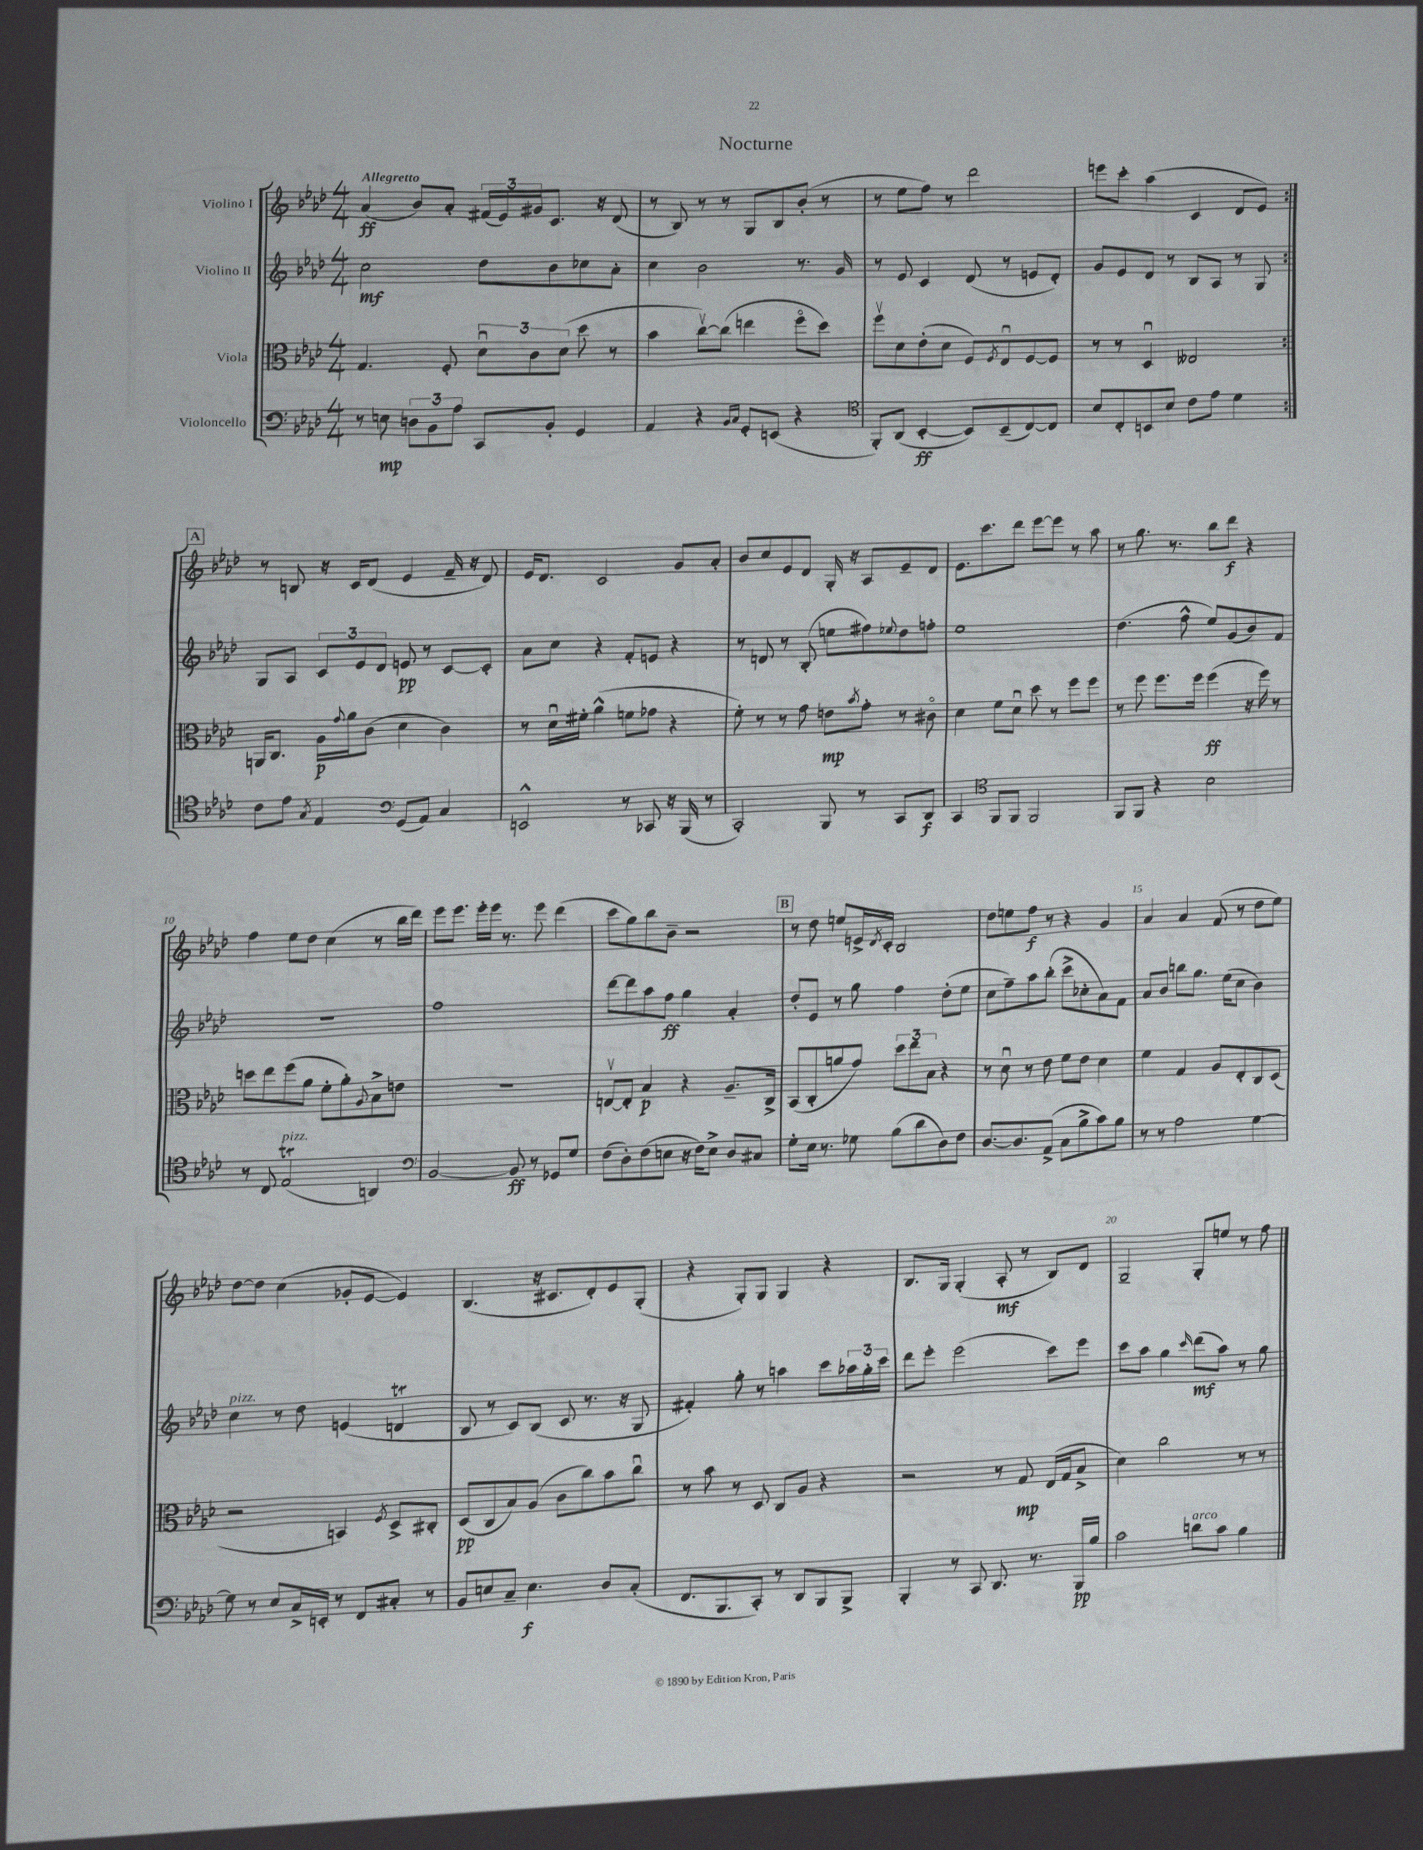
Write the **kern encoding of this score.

**kern	**kern	**kern	**kern
*staff4	*staff3	*staff2	*staff1
*clefF4	*clefC3	*clefG2	*clefG2
*k[b-e-a-d-]	*k[b-e-a-d-]	*k[b-e-a-d-]	*k[b-e-a-d-]
*M4/4	*M4/4	*M4/4	*M4/4
8r	4.G/	2cc\	(4a-/
8E\	.	.	.
12D\L	.	.	8b-/L)
12BB-\	.	.	.
.	8F'/	.	8a-'/J
12A-\J	.	.	.
8CC/L	12d-u\L	8dd-\L	(24f#/LL
.	.	.	24e-/)
.	12c\	.	24g#/J
8BB-'/J	.	8b-\	8.c/J
.	(12d-\J	.	.
4GG/	8dd-\	8cc-\	.
.	.	.	16r
.	8r	8a-'\J	(8d-/
=	=	=	=
4AA-/	4b-\	4cc\	8r
.	.	.	8B-/)
4r	[8ccv\L)	2b-\	8r
.	(8cc\]J	.	8r
16qqBB-/LL	.	.	.
16qqC/JJ	.	.	.
8GG'/L	4ee\	.	8G/L
(8EE/J	.	.	8B-/
4r	8ffo\L	8.r	(8b-'/J
.	8dd-\J)	.	8r
.	.	16g/	.
=	=	=	=
*clefC4	*	*	*
8FF'/L)	8ffv\L	8r	8r
(8AA-/J	8d-\	8e-/	8ee-\L
[4BB-'/	(8e-'\	4c/	8ff\J)
.	8d-\J	.	8r
8BB-/]L)	8F/L)	(8d-/	2ddd-\
.	8qF/	.	.
(8BB-~/	8E-u/	8r	.
[8C/)	[8F/	8e/L	.
8C/]J	8F/]J	8d-'/J)	.
=	=	=	=
8B-/L	8r	8g/L	8eee\L
8C'/	8r	8e-/	8ccc'\J
8BB/	4D-u/	8d-/J	(4aa-\
8B-/J	.	8r	.
8c\L	2E--/	8B-/L	4c/
8e-\J	.	8A-/J	.
4d-\	.	8r	8d-/L
.	.	8G/	8e-/J)
=:|!	=:|!	=:|!	=:|!
8c\L	16AA/LK	8G/L	8r
.	8.C/J	.	.
8e-\J	.	8A-/J	8B/
8qG/	.	.	.
4E-/	16A-\LL	12c/L	16r
.	8qqg/	.	.
.	16a-\J	.	16c/LK
.	.	12e-/	.
.	(8c\J	.	(8d-/J
.	.	12d-/J	.
*clefF4	*	*	*
(8GG/L	4d-\	8e/	4e-/
8AA-/J)	.	8r	.
4C/	4c\)	[8c/L	16f~/
.	.	.	16r
.	.	8c'/]J	8d-/)
=	=	=	=
2EE^^/	8r	8a-\L	16e-/LK
.	.	.	8.d-/J
.	16d-u\LL	8cc\J	.
.	16f#'\JJ	.	.
.	(4a-^^\	4r	2c/
8r	8f\L	8f'/L	.
8CC-/	8g-\J	8e/J	.
16r	4r	4r	8g/L
(16BBB-/	.	.	.
8r	.	.	8a-'/J
=	=	=	=
2CC'/)	8f'\)	8r	8b-/L
.	8r	8d/	8cc/
.	8r	8r	8e-/
.	8g\	(8B-'/	8d-/J
8BBB-/	8e\L	8ee\L	16G'/
.	.	.	16r
.	8qb-/	.	.
8r	8g'\J	8ff#\)	8A-/L
.	.	8qqee-/	.
8CC/L	8r	8dd-\	8e-~/
8DD-/J	8c#o\	8ff'\J	8d-/J
=	=	=	=
4CC/	4d-\	1ee-	8.e-\L
.	.	.	8.ccc\
*clefC4	*	*	*
8FF/L	8f\L	.	.
8FF/J	8d-u\J	.	8ddd-\J
2FF/	8dd-\	.	[8eee-\L
.	8r	.	8eee-\]J
.	8ff\L	.	8r
.	8ff\J	.	8aa-\
=	=	=	=
8FF/L	8r	(4.dd-\	8r
8FF/J	8ff\	.	8.gg\
4r	8.ff\L	.	.
.	.	.	8.r
.	.	8ff^^\	.
.	16ff\Jk	.	.
2B-\	(4ff\	8ee-/L)	8bb-\L
.	.	(8g/	8ddd-\J
.	16r	8b-/)	4r
.	16ff\)	.	.
.	8r	8f/J	.
=	=	=	=
8r	8dd\L	1r	4ff\
8C/	8ee-\	.	.
(2E-/	(8ff\	.	8ee-\L
.	8a-\J	.	8dd-\J
.	8f'\L	.	(4cc\
.	8a-'\)	.	.
.	8qqA-/	.	.
4AA/)	8B-^\	.	8r
.	8e\J	.	16bb-\LL
.	.	.	16ddd-\JJ)
=	=	=	=
*clefF4	*	*	*
[2BB-/	1r	1ff	8eee-\L
.	.	.	8.eee-\J
.	.	.	16eee-'\LL
.	.	.	16eee-\JJ
.	.	.	8.r
8BB-/]	.	.	.
8r	.	.	8eee-\
8GG-/L	.	.	(4ddd-\
8G/J	.	.	.
=	=	=	=
(8F\L	[8Ev/L	[8ddd-\L	8ccc\L
8D-'\)	8E'/]J	8ddd-\]	8gg\)
(8F\	4B-/	8aa-\	8bb-\
8E\J	.	8ff\J	8b-~\J
16r	4r	4gg\	2r
16F\LK)	.	.	.
8E^\J	.	.	.
8D-/L	8.A-~/L	4a-'/	.
8C#/J	.	.	.
.	16C^/Jk	.	.
=	=	=	=
8G'\L	(8BB-/L	8dd-'/L	8r
16E-\Jk	8C'/	8e-/J	8dd-\
8.r	.	.	.
.	8a/	8r	8ee/L
8G-\	8g/J)	8gg\	16e^/L
.	.	.	8qd-/
.	.	.	16c'/JJ
(8B-\L	12dd-\L	4ff\	2B-/
.	12ee-\	.	.
8d-\	.	.	.
.	12B-\J	.	.
8D-\)	4r	(8dd-'\L	.
8F\J	.	8ee-\J	.
=	=	=	=
[8.D-/L	8r	8cc\L	8dd-\L
.	8d-u\	8ff~\)	8ee\
8.D-/]	.	.	.
.	8r	8aa-\	8ff\J
(8AA-^/J	8e-\	(8bb-'\J	8r
8C\L	8f\L	8ccc^\L	4r
8B-^\	8e-\J	8cc-'\	.
8c\)	4d-\	8a-\)	4g/
8B-\J	.	8f\J	.
=	=	=	=
8r	4f\	8a-/L	4a-/
8r	.	8b-/J	.
2A-\	4G/	8bb\L	4a-/
.	.	8.gg\J	.
.	8A-/L	.	(8f/
.	.	(16ee-\LK	.
.	8E-'/	8cc\J	8r
[4G\	8C/	4b-\)	8dd-\L
.	(8D-/J	.	8ee-\J)
=	=	=	=
8G\]	2r	4cc\	[8dd-\L
8r	.	.	8dd-\]J
8E-/L	.	8r	(4cc\
16C^/L	.	8dd-\	.
16EE'/JJ	.	.	.
8r	4BB/)	(4e/	8g-'/L
8FF/L	.	.	[8e-/J
.	8qF/	.	.
8C#'/J	8D-^/L	4d/	4e-/])
8r	8C#'/J	.	.
=	=	=	=
8BB-/L	(8D-/L	8B-/	(4.B-/
8E/	8C/	8r	.
8C~/J	8B-/)	8c/L)	.
4.E\	(8A-/J	(8B-/J	16r
.	.	.	8.c#/L
.	8c\L	8c/	.
.	8cc\)	8.r	8d-'/)
8D-/L	8b-\	.	8e-/
.	.	16r	.
(8C'/J	8ccu\J	8G/	(8G'/J
=	=	=	=
8.FF/L	8r	4f#'/)	4r
.	8b-\	.	.
8.BBB-/	.	.	.
.	8r	8gg'\	8G'/L)
8CC'/J)	8D-/	8r	8G/J
8r	8C/L	4aa\	4G/
8DD-/L	8A-/J	.	.
8BBB-/	4r	8ccc\L	4r
8BBB-^/J	.	24aa-\L	.
.	.	24gg'\	.
.	.	24ccc\JJ	.
=	=	=	=
4BBB-'/	2r	8ddd-\L	8.B-/L
.	.	8eee-'\J	.
.	.	.	16G/Jk
8r	.	(2eee-\	(4G'/
8CC/	.	.	.
8.DD-/	8r	.	8A-'/
.	8G/	.	8r
8.r	.	.	.
.	(16E-/LL	8ccc\L)	8B-/L)
.	16G/J	.	.
16BBB-/LL	8B-^/J	8eee-\J	8d-/J
16B-/JJ	.	.	.
=	=	=	=
2c\	4d-\)	8ccc\L	2G~/
.	.	8aa-\J	.
.	2cc\	4gg\	.
.	.	16qqccc/	.
8d\L	.	(8ddd-\L	8G'/L
8c\J	.	8aa-\J)	8ee/J
4B-\	8r	8r	8r
.	8r	8gg\	8ff\
==	==	==	==
*-	*-	*-	*-
